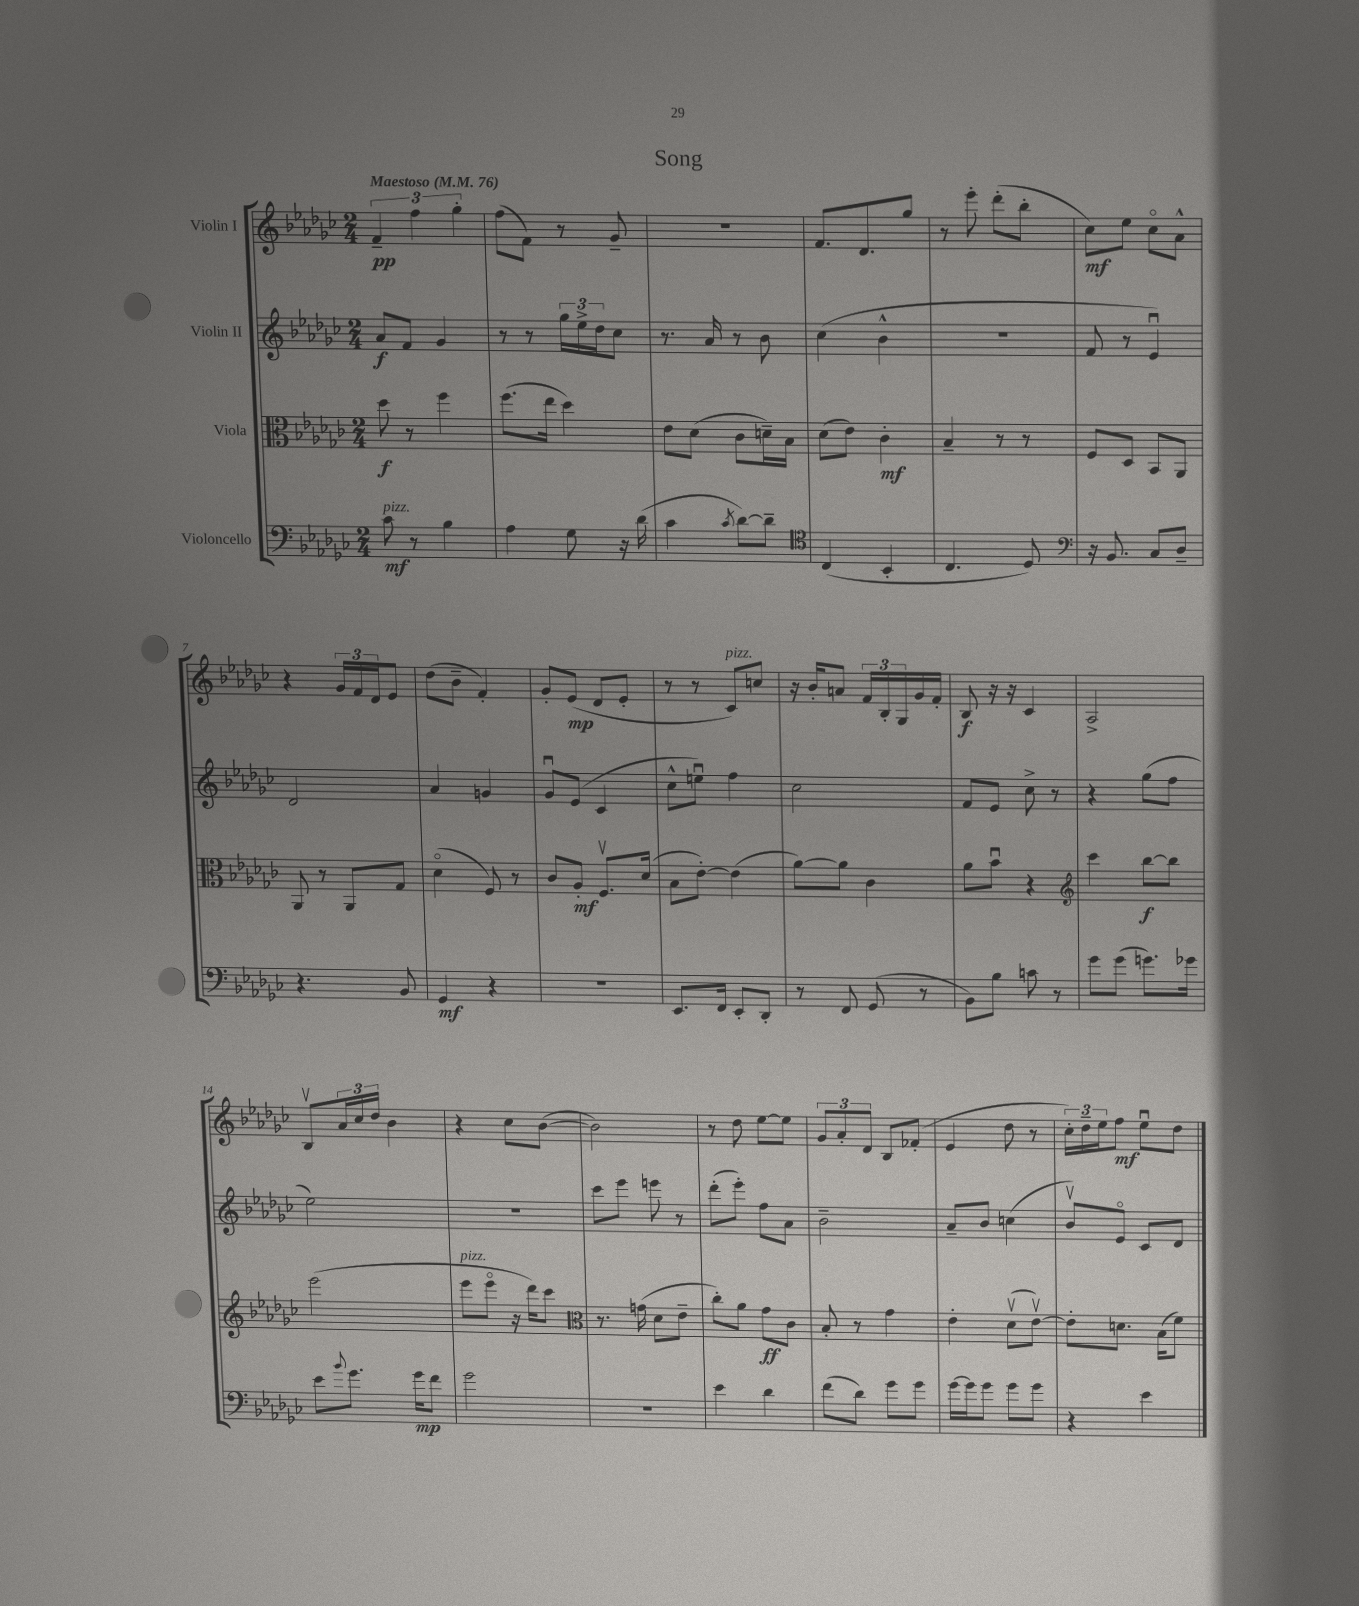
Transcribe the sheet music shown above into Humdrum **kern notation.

**kern	**kern	**kern	**kern
*staff4	*staff3	*staff2	*staff1
*clefF4	*clefC3	*clefG2	*clefG2
*k[b-e-a-d-g-c-]	*k[b-e-a-d-g-c-]	*k[b-e-a-d-g-c-]	*k[b-e-a-d-g-c-]
*M2/4	*M2/4	*M2/4	*M2/4
*MM76	*MM76	*MM76	*MM76
8c-	8dd-	8a-	6f~
8r	8r	8f	.
.	.	.	6ff
4B-	4ff	4g-	.
.	.	.	6gg-'
=	=	=	=
4A-	(8.ff	8r	(8ff
.	.	8r	8f)
.	16ee-	.	.
8G-	4dd-)	24gg-	8r
.	.	24ee-^	.
.	.	24dd-	.
16r	.	8cc-	8g-~
(16d-	.	.	.
=	=	=	=
4c-	8e-	8.r	2r
.	(8d-	.	.
.	.	16a-	.
8qc-	.	.	.
[8d-)	8c-	8r	.
8d-~]	16d~)	8b-	.
.	16B-	.	.
=	=	=	=
*clefC4	*	*	*
(4C-	(8d-	(4cc-	8.f
.	8e-)	.	.
.	.	.	8.d-
4BB-'	4c-'	4b-^^	.
.	.	.	8gg-
=	=	=	=
4.C-	4B-~	2r	8r
.	.	.	8eee-'
.	8r	.	(8ddd-'
8D-)	8r	.	8bb-'
=	=	=	=
*clefF4	*	*	*
16r	8F	8f	8cc-)
8.BB-	.	.	.
.	8D-	8r	8ee-
8C-	8BB-	4e-u)	8cc-o
8D-~	8AA-	.	8a-^^
=	=	=	=
4.r	8AA-	2d-	4r
.	8r	.	.
.	8AA-	.	24g-
.	.	.	24f
.	.	.	24d-
8BB-	8G-	.	8e-
=	=	=	=
4GG-	(4d-o	4a-	(8dd-
.	.	.	8b-~
4r	8F)	4g	4f')
.	8r	.	.
=	=	=	=
2r	8c-	8g-u	8g-'
.	8A-'	(8e-	(8e-
.	8.Fv	4c-	8d-
.	.	.	8e-'
.	(16d-	.	.
=	=	=	=
8.EE-	8B-	8cc-^^	8r
.	[8e-')	8eeu)	8r
16FF	.	.	.
8EE-'	(4e-]	4ff	8c-)
8DD-'	.	.	8cc
=	=	=	=
8r	[8a-)	2cc-	16r
.	.	.	16b-'
8FF	8a-]	.	8a
(8GG-	4c-	.	24f
.	.	.	24B-'
.	.	.	24G-
8r	.	.	16g-
.	.	.	16f'
=	=	=	=
8BB-)	8a-	8f	8B-
8B-	8b-u	8e-	16r
.	.	.	16r
8c	4r	8cc-^	4c-
8r	.	8r	.
=	=	=	=
*	*clefG2	*	*
8g-	4ccc-	4r	2A-^
(8g-	.	.	.
8.g)	[8bb-	(8gg-	.
.	8bb-]	8ff	.
16g-	.	.	.
=	=	=	=
8e-	(2eee-	2ee-)	8B-v
8qqb-	.	.	.
8.g-	.	.	24a-
.	.	.	24cc-
.	.	.	24dd-
.	.	.	4b-
16g-	.	.	.
8f	.	.	.
=	=	=	=
2g-	8eee-	2r	4r
.	8eee-o	.	.
.	16r	.	8cc-
.	16ddd-)	.	.
.	8ccc-	.	([8b-
=	=	=	=
*	*clefC3	*	*
2r	8.r	8ccc-	2b-])
.	.	8eee-	.
.	(16g	.	.
.	8d-	8eee	.
.	8e-~	8r	.
=	=	=	=
4e-	8cc-')	(8ddd-'	8r
.	8a-	8eee-')	8dd-
4d-	8g-	8ff	[8ee-
.	8c-	8a-	8ee-]
=	=	=	=
(8f	8B-'	2b-~	12g-
.	.	.	12a-'
8d-)	8r	.	.
.	.	.	12d-
8g-	4g-	.	8B-
8g-	.	.	(8f-'
=	=	=	=
[16g-	4e-'	8a-~	4e-
16g-]	.	.	.
8g-	.	8b-	.
8g-	(8d-v	(4cc	8dd-
8g-	[8e-v)	.	8r
=	=	=	=
4r	8e-']	8b-v)	24cc-')
.	.	.	24dd-~
.	.	.	24ee-
.	8.d	8e-o	8ff
4e-	.	8c-	8ee-u
.	(16B-	.	.
.	8f)	8d-	8dd-
==	==	==	==
*-	*-	*-	*-
